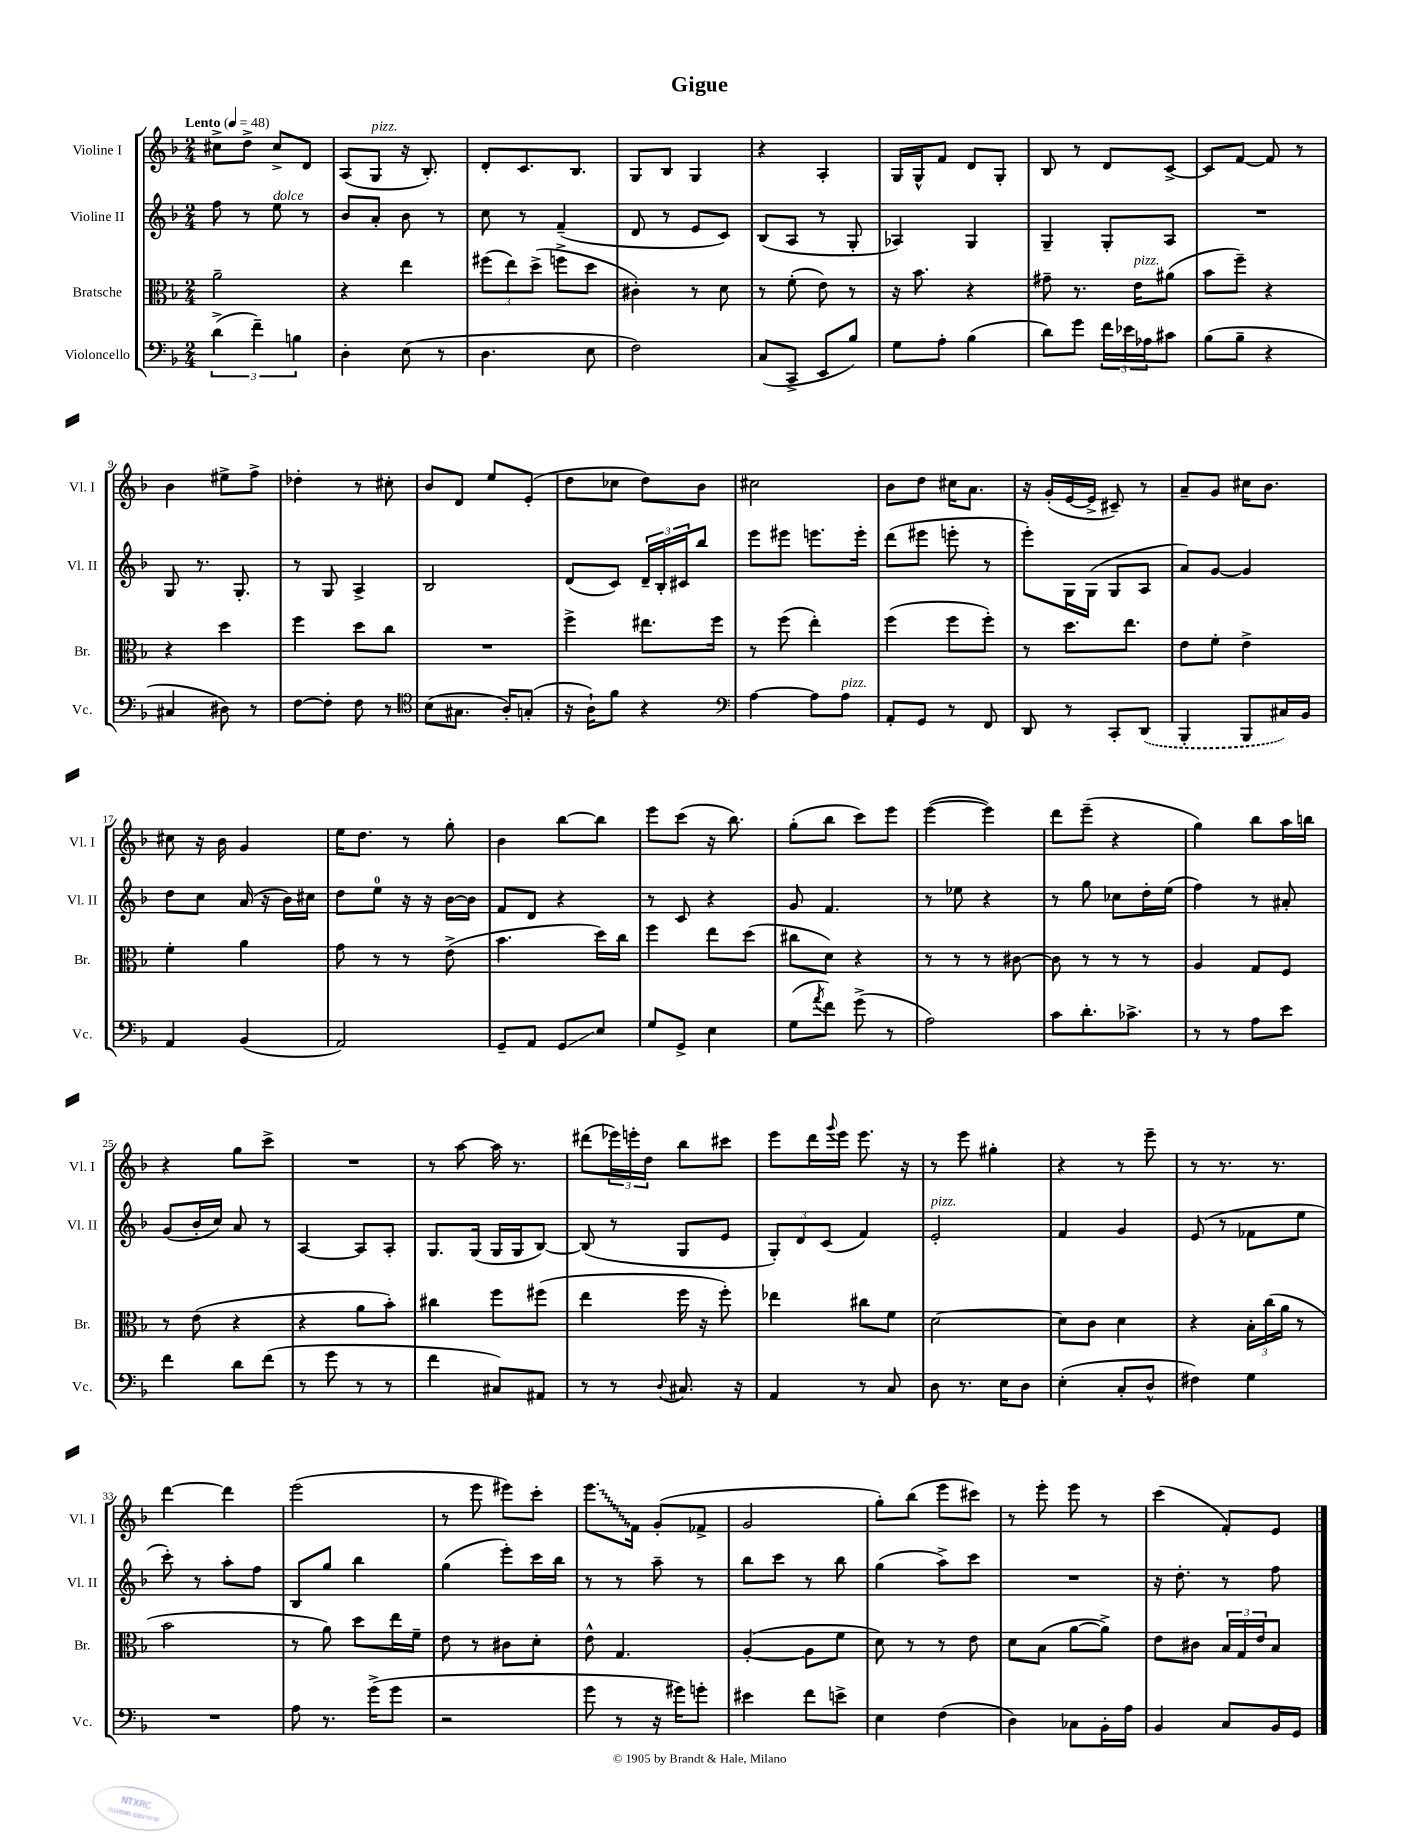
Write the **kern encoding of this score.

**kern	**kern	**kern	**kern
*staff4	*staff3	*staff2	*staff1
*clefF4	*clefC3	*clefG2	*clefG2
*k[b-]	*k[b-]	*k[b-]	*k[b-]
*M2/4	*M2/4	*M2/4	*M2/4
*MM48	*MM48	*MM48	*MM48
(6d^\	2a~\	8ff\	8cc#^\L
.	.	8r	8dd^\J
6f~\)	.	.	.
.	.	8ee\	8cc#^/L
6B\	.	.	.
.	.	8r	8d/J
=	=	=	=
4D'\	4r	8b-/L	(8A/L
.	.	8a'/J	8G/J
(8E\	4ee\	8b-\	16r
.	.	.	8.B-'/)
8r	.	8r	.
=	=	=	=
4.D\	(12ff#\L	8cc\	8d'/L
.	12ee\)	.	.
.	.	8r	8.c/
.	(12dd^\J	.	.
.	8ff^\L	(4f~/	.
.	.	.	8.B-/J
8E\	8dd\J	.	.
=	=	=	=
2F\)	4c#'\)	8d/	8G/L
.	.	8r	8B-/J
.	8r	8e/L	4G/
.	8d\	8c/J)	.
=	=	=	=
(8C/L	8r	(8B-/L	4r
8CC^/J	(8f'\	8A/J	.
8EE/L	8e\)	8r	4A'/
8B-/J)	8r	8G'/	.
=	=	=	=
8G\L	16r	4A-/)	16G/LL
.	8.b-\	.	16G^^/J
8A'\J	.	.	8f/J
(4B-\	4r	4G/	8d/L
.	.	.	8G'/J
=	=	=	=
8d\L)	8g#~\	4G~/	8B-/
8g\J	8.r	.	8r
24f\LL	.	8G'/L	8d/L
24e-\	.	.	.
.	16e\LK	.	.
24A-\J	.	.	.
8c#\J	(8a#\J	8A/J	[8c^/J
=	=	=	=
(8B-\L	8b-\L	2r	8c/]L
8B-~\J	8ff~\J)	.	[8f/J
4r	4r	.	8f/]
.	.	.	8r
=	=	=	=
4C#/	4r	8G/	4b-\
.	.	8.r	.
8D#\)	4dd\	.	8ee#^\L
.	.	8.G'/	.
8r	.	.	8ff^\J
=	=	=	=
[8F\L	4ff\	8r	4dd-'\
8F'\]J	.	8G/	.
8F\	8dd\L	4A^/	8r
8r	8cc\J	.	8cc#'\
=	=	=	=
*clefC4	*	*	*
(8B-\L	2r	2B-/	8b-/L
8.G#\J	.	.	8d/J
.	.	.	8ee/L
16A'/LK)	.	.	.
(8G'/J	.	.	(8e'/J
=	=	=	=
16r	4ff^\	(8d/L	8dd\L
16A`\LK)	.	.	.
8f\J	.	8c/J)	8cc-\J
4r	8.ee#\L	24d~/LL	8dd\L)
.	.	24B-'/	.
.	.	24c#/J	.
.	.	8bb-/J	8b-\J
.	16ff\Jk	.	.
=	=	=	=
*clefF4	*	*	*
[4A\	8r	8eee\L	2cc#\
.	(8ff\	8eee#\J	.
8A\]L	4ee'\)	8.eee\L	.
8A\J	.	.	.
.	.	16eee'\Jk	.
=	=	=	=
8AA'/L	(4ff\	(8ddd\L	8b-\L
8GG/J	.	8eee#\J	8dd\J
8r	8ff\L	8eee'\	16cc#\LK
.	.	.	8.a\J
8FF/	8ff'\J)	8r	.
=	=	=	=
8DD/	8r	8eee'\L)	16r
.	.	.	(16g'/LL
8r	8.dd\L	16G\L	[16e/
.	.	(16G\JJ	16e^/]JJ
8CC'/L	.	8G/L	8c#~/)
.	8.ee\J	.	.
(8DD/J	.	8A/J	8r
=	=	=	=
4BBB-'/	8e\L	8a/L)	8a~/L
.	8f'\J	[8g/J	8g/J
8BBB-/L	4e^\	4g/]	16cc#\LK
.	.	.	8.b-\J
16C#/L)	.	.	.
16BB-/JJ	.	.	.
=	=	=	=
4AA/	4f'\	8dd\L	8cc#\
.	.	8cc\J	16r
.	.	.	16b-\
(4BB-/	4a\	(16a/	4g/
.	.	16r	.
.	.	16b-\LL)	.
.	.	16cc#\JJ	.
=	=	=	=
2AA/)	8g\	8dd\L	16ee\LK
.	.	.	8.dd\J
.	8r	8ee\J	.
.	8r	16r	8r
.	.	16r	.
.	(8e^\	[16b-\LL	8gg'\
.	.	16b-\]JJ	.
=	=	=	=
8GG~/L	4.b-\	8f/L	4b-\
8AA/J	.	8d/J	.
8GG/L	.	4r	[8bb-\L
8E/J	16dd\LL)	.	8bb-\]J
.	16cc\JJ	.	.
=	=	=	=
8G/L	4ff\	8r	8eee\L
8GG^/J	.	8c/	(8ccc\J
4E\	8ee\L	4r	16r
.	.	.	8.bb-\)
.	(8dd\J	.	.
=	=	=	=
(8G\L	8cc#\L	8g/	(8gg'\L
8qa/	.	.	.
8f\J)	8d\J)	4.f/	8bb-\J
(8g^\	4r	.	8ccc\L)
8r	.	.	8eee\J
=	=	=	=
2A\)	8r	8r	([4eee\
.	8r	8ee-\	.
.	8r	4r	4eee\])
.	[8c#\	.	.
=	=	=	=
8c\L	8c#\]	8r	8ddd\L
8.d'\	8r	8gg\	(8eee~\J
.	8r	8cc-\L	4r
8.c-^\J	.	.	.
.	8r	16dd'\L	.
.	.	(16ee\JJ	.
=	=	=	=
8r	4A/	4ff\)	4gg\)
8r	.	.	.
8A\L	8G/L	8r	8bb-\L
8e\J	8F/J	8a#'/	16aa\L
.	.	.	16bb\JJ
=	=	=	=
4f\	8r	(8g/L	4r
.	(8e\	16b-'/L	.
.	.	16cc/JJ)	.
8d\L	4r	8a/	8gg\L
(8f\J	.	8r	8ccc^\J
=	=	=	=
8r	4r	[4A/	2r
8g\	.	.	.
8r	8a\L	8A/]L	.
8r	8b-'\J)	8A'/J	.
=	=	=	=
4f\	4cc#\	8.G/L	8r
.	.	.	[8aa\
.	.	(16G/Jk	.
8C#/L)	8ff\L	16G/LL	16aa\]
.	.	16G/J	8.r
8AA#/J	(8ff#\J	[8B-/J)	.
=	=	=	=
8r	4ee\	(8B-/]	(8ddd#\L
8r	.	8r	24eee-\L)
.	.	.	24eee'\
.	.	.	24dd\JJ
8qqD/	.	.	.
8.C#/	16ff\	8G/L	8bb-\L
.	16r	.	.
.	8ff'\)	8e/J	8ccc#\J
16r	.	.	.
=	=	=	=
4AA/	4ee-\	12G'/L)	8eee\L
.	.	12d/	.
.	.	.	16ddd\L
.	.	(12c/J	.
.	.	.	8qqggg/
.	.	.	16eee\JJ
8r	8cc#\L	4f/)	8.eee\
8C/	8f\J	.	.
.	.	.	16r
=	=	=	=
8D\	[2d\	2e'/	8r
8.r	.	.	8eee\
.	.	.	4gg#'\
16E\LK	.	.	.
8D\J	.	.	.
=	=	=	=
(4E'\	8d\]L	4f/	4r
.	8c\J	.	.
8C'/L	4d\	4g/	8r
8D^^/J	.	.	8eee~\
=	=	=	=
4F#\)	4r	(8e/	8r
.	.	8r	8.r
4G\	24B-'\LL	8f-\L	.
.	(24cc\	.	.
.	.	.	8.r
.	24a\JJ	.	.
.	8r	8ee\J	.
=	=	=	=
2r	2b-\	8ccc'\)	[4ddd\
.	.	8r	.
.	.	8aa'\L	4ddd\]
.	.	8ff\J	.
=	=	=	=
8A\	8r	8B-/L	(2eee\
8.r	8a\)	8gg/J	.
.	8dd\L	4bb-\	.
(16g^\LK	.	.	.
8g\J	16ee\L	.	.
.	16f~\JJ	.	.
=	=	=	=
2r	8e\	(4gg\	8r
.	8r	.	8eee\
.	8c#\L	8eee'\L)	8eee#\L)
.	8d'\J	16ccc\L	8ccc'\J
.	.	16bb-\JJ	.
=	=	=	=
8g\	8e^^\	8r	8.eee\L
8r	4.G/	8r	.
.	.	.	16f\Jk
16r	.	8aa~\	(8g'/L
16g#\LK)	.	.	.
8g'\J	.	8r	8f-^/J
=	=	=	=
4e#\	([4A'/	8bb-\L	2g/
.	.	8ccc\J	.
8f\L	8A\]L	8r	.
8e^\J	8f\J	8bb-\	.
=	=	=	=
4E\	8d\)	(4gg\	8gg'\L)
.	8r	.	(8bb-\J
(4F\	8r	8aa^\L)	8eee\L
.	8e\	8ccc\J	8ccc#\J)
=	=	=	=
4D\)	8d\L	2r	8r
.	(8B-\J	.	8eee'\
8C-\L	[8a\L	.	8eee\
16BB-'\L	8a^\]J)	.	8r
16A\JJ	.	.	.
=	=	=	=
4BB-/	8e\L	16r	(4ccc\
.	.	8.dd'\	.
.	8c#\J	.	.
8C/L	24B-/LL	8r	8f'/L)
.	24G/	.	.
.	24e/J	.	.
16BB-/L	8B-/J	8ff\	8e/J
16GG/JJ	.	.	.
==	==	==	==
*-	*-	*-	*-
